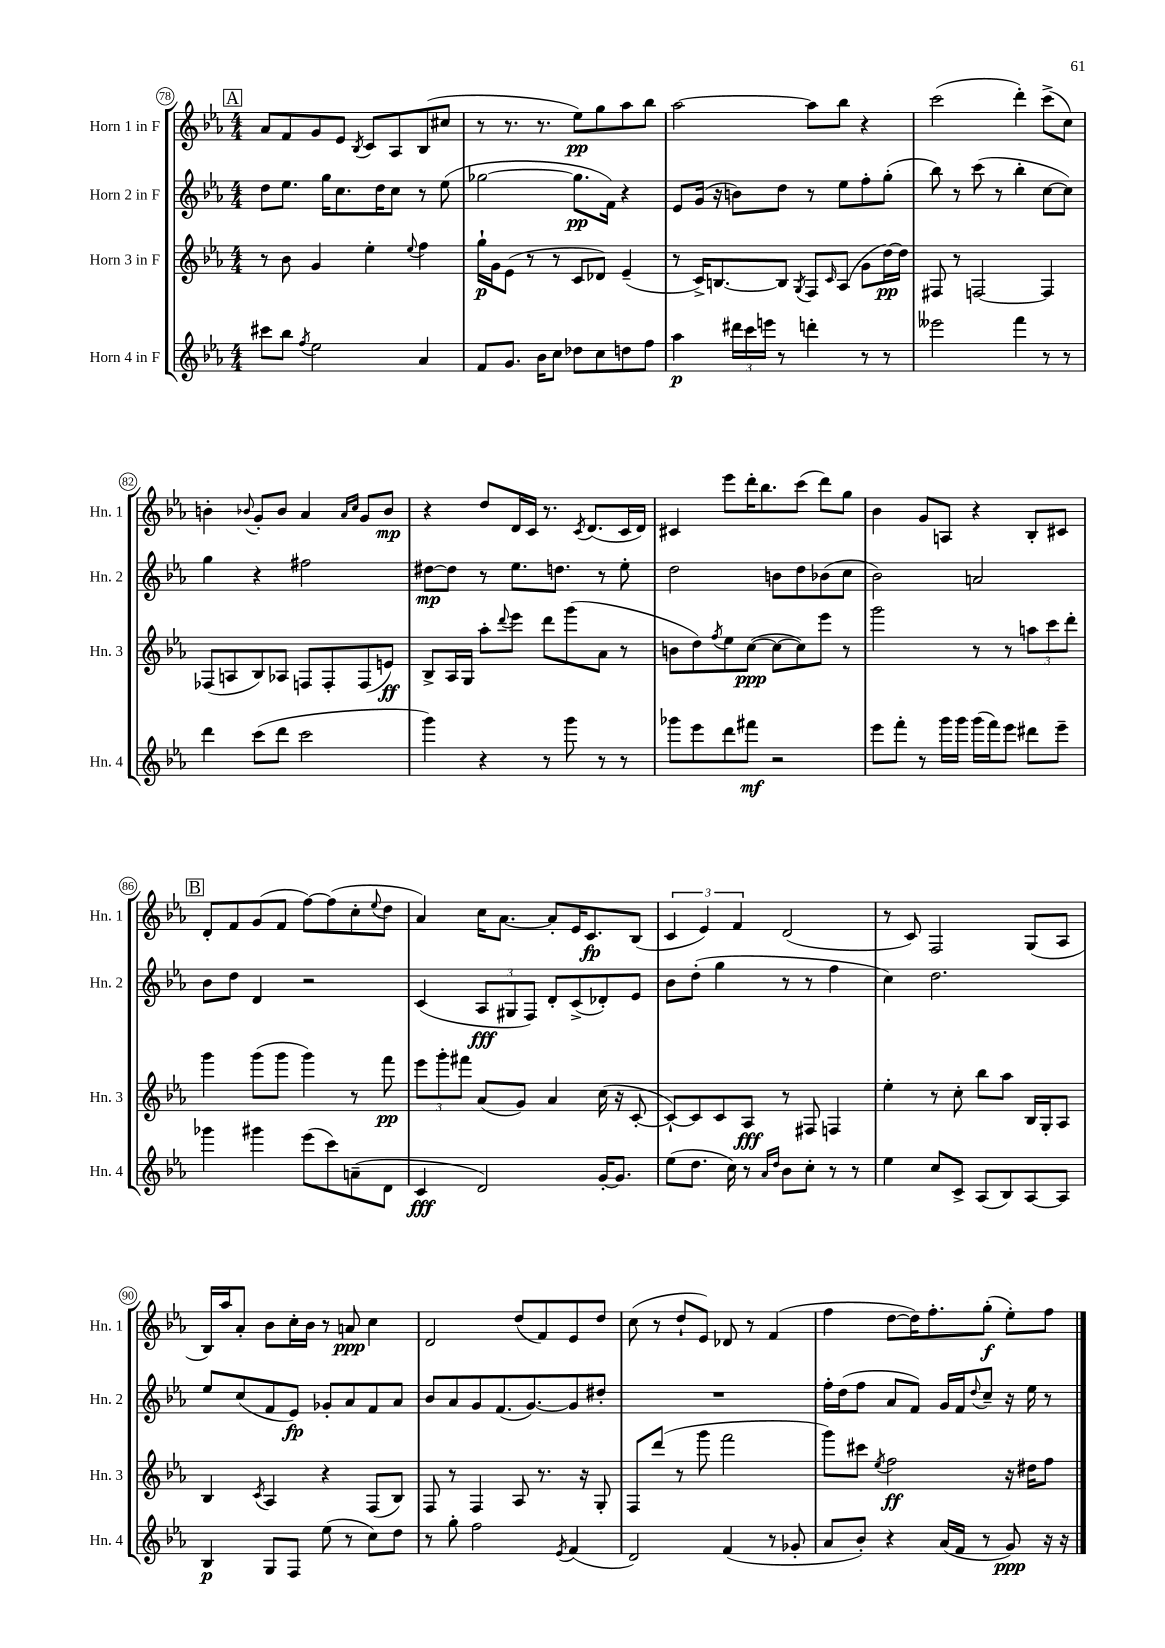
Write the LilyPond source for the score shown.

<<
\new StaffGroup <<
\new Staff = "s0" \with { instrumentName = "Horn 1 in F" shortInstrumentName = "Hn. 1" } {
    \clef treble \key ees \major \numericTimeSignature \time 4/4
    \mark \markup { \box "A" } aes'8 f'8 g'8 ees'8 \acciaccatura { bes8 } c'8 aes8 bes8( cis''8 |
    r8 r8. r8. ees''8\pp) g''8 aes''8 bes''8 |
    aes''2~ aes''8 bes''8 r4 |
    c'''2( d'''4-.) c'''8->( c''8) |
    b'4-. \appoggiatura { bes'8 } g'8-. bes'8 aes'4 \grace { aes'16 c''16 } g'8 bes'8\mp |
    r4 d''8 d'16 c'16 r8. \acciaccatura { c'8 } d'8.( c'16 d'16) |
    cis'4 ees'''8 d'''16-. bes''8. c'''8( d'''8) g''8 |
    bes'4 g'8 a8 r4 bes8-. cis'8 |
    \mark \markup { \box "B" } d'8-. f'8 g'8( f'8 f''8~) f''8( c''8-. \appoggiatura { ees''8 } d''8 |
    aes'4) c''16 aes'8.~ aes'8-. ees'16 c'8.\fp bes8( |
    \tuplet 3/2 { c'4 ees'4) f'4 } d'2( |
    r8 c'8) f2 g8( aes8 |
    bes16) aes''16 aes'8-. bes'8 c''16-. bes'16 r8 a'8\ppp c''4 |
    d'2 d''8( f'8) ees'8 d''8 |
    c''8( r8 d''8-! ees'8) des'8 r8 f'4( |
    f''4 d''8~ d''16) f''8.-. g''8-.\f( ees''8-.) f''8 \bar "|." |
}
\new Staff = "s1" \with { instrumentName = "Horn 2 in F" shortInstrumentName = "Hn. 2" } {
    \clef treble \key ees \major \numericTimeSignature \time 4/4
    \mark \markup { \box "A" } d''8 ees''8. g''16 c''8. d''16 c''8 r8 ees''8( |
    ges''2~ ges''8.\pp f'16) r4 |
    ees'8 g'16( r16 b'8) d''8 r8 ees''8 f''8-. g''8-.( |
    bes''8) r8 c'''8( r8 bes''4-. c''8~ c''8) |
    g''4 r4 fis''2 |
    dis''8~\mp dis''8 r8 ees''8. d''8. r8 ees''8-. |
    d''2 b'8 d''8 bes'8( c''8 |
    bes'2) a'2 |
    \mark \markup { \box "B" } bes'8 d''8 d'4 r2 |
    c'4( \tuplet 3/2 { aes8\fff gis8 f8) } d'8-. c'8->( des'8-.) ees'8 |
    bes'8 d''8-.( g''4 r8 r8 f''4 |
    c''4) d''2. |
    ees''8 c''8( f'8 ees'8\fp) ges'8-. aes'8 f'8 aes'8 |
    bes'8 aes'8 g'8 f'8.( g'8.~) g'8 dis''8-. |
    R1 |
    f''16-. d''16( f''8 aes'8 f'8) g'16 f'16 \appoggiatura { d''8 } c''8-- r16 ees''16 r8 \bar "|." |
}
\new Staff = "s2" \with { instrumentName = "Horn 3 in F" shortInstrumentName = "Hn. 3" } {
    \clef treble \key ees \major \numericTimeSignature \time 4/4
    \mark \markup { \box "A" } r8 bes'8 g'4 ees''4-. \appoggiatura { ees''8 } f''4 |
    g''16-!\p g'16 ees'8( r8 r8 c'8 des'8) ees'4--( |
    r8 c'16->) b8.~ b8 \acciaccatura { g8 } f8 \grace { c'16 } aes8( g'8 d''16~\pp) d''16 |
    fis8 r8 f2~ f4 |
    fes8( a8 bes8) aes8 f8 f8-. f8( e'8\ff) |
    bes8-> aes16 g16 aes''8-. \appoggiatura { d'''8 } ees'''8 d'''8 g'''8( aes'8 r8 |
    b'8 d''8) \acciaccatura { f''8 } ees''8 c''8~\ppp( c''8~ c''8) ees'''8 r8 |
    g'''2 r8 r8 \tuplet 3/2 { a''8 c'''8 d'''8-. } |
    \mark \markup { \box "B" } g'''4 g'''8( g'''8 g'''4) r8 f'''8\pp |
    \tuplet 3/2 { ees'''8 g'''8-. fis'''8 } aes'8( g'8) aes'4 c''16( r16 c'8~-. |
    c'8~-!) c'8 c'8 aes8\fff r8 fis8 f4 |
    ees''4-. r8 c''8-. bes''8 aes''8 bes16 g16-. aes8 |
    bes4 \acciaccatura { c'8 } aes4 r4 f8( bes8) |
    f8 r8 f4 aes8 r8. r16 g8-. |
    f8 d'''8( r8 g'''8 f'''2 |
    g'''8) cis'''8 \acciaccatura { ees''8 } f''2\ff r16 dis''16 f''8 \bar "|." |
}
\new Staff = "s3" \with { instrumentName = "Horn 4 in F" shortInstrumentName = "Hn. 4" } {
    \clef treble \key ees \major \numericTimeSignature \time 4/4
    \mark \markup { \box "A" } cis'''8 bes''8 \acciaccatura { f''8 } ees''2 aes'4 |
    f'8 g'8. bes'16 c''8 des''8 c''8 d''8 f''8 |
    aes''4\p \tuplet 3/2 { dis'''16 c'''16 e'''16 } r8 d'''4-. r8 r8 |
    eeses'''2 f'''4 r8 r8 |
    d'''4 c'''8( d'''8 c'''2 |
    g'''4) r4 r8 g'''8 r8 r8 |
    ges'''8 ees'''8 d'''8 fis'''8\mf r2 |
    ees'''8 f'''8-. r8 g'''16 g'''16 g'''16( f'''16) ees'''8 dis'''8 ees'''8-- |
    \mark \markup { \box "B" } ges'''4 gis'''4 ees'''8( c'''8) a'8--( d'8 |
    c'4\fff d'2) g'16~-. g'8. |
    ees''8( d''8. c''16) r8 \grace { aes'16 d''16 } bes'8 c''8-. r8 r8 |
    ees''4 c''8 c'8-> aes8( bes8) aes8~ aes8 |
    bes4\p g8 f8 ees''8( r8 c''8) d''8 |
    r8 g''8-. f''2 \acciaccatura { ees'8 } f'4( |
    d'2) f'4( r8 ges'8-. |
    aes'8 bes'8-.) r4 aes'16( f'16 r8 g'8\ppp) r16 r16 \bar "|." |
}
>>
>>
\layout { \context { \Score currentBarNumber = #78 \override BarNumber.stencil = #(make-stencil-circler 0.1 0.3 ly:text-interface::print) } }
